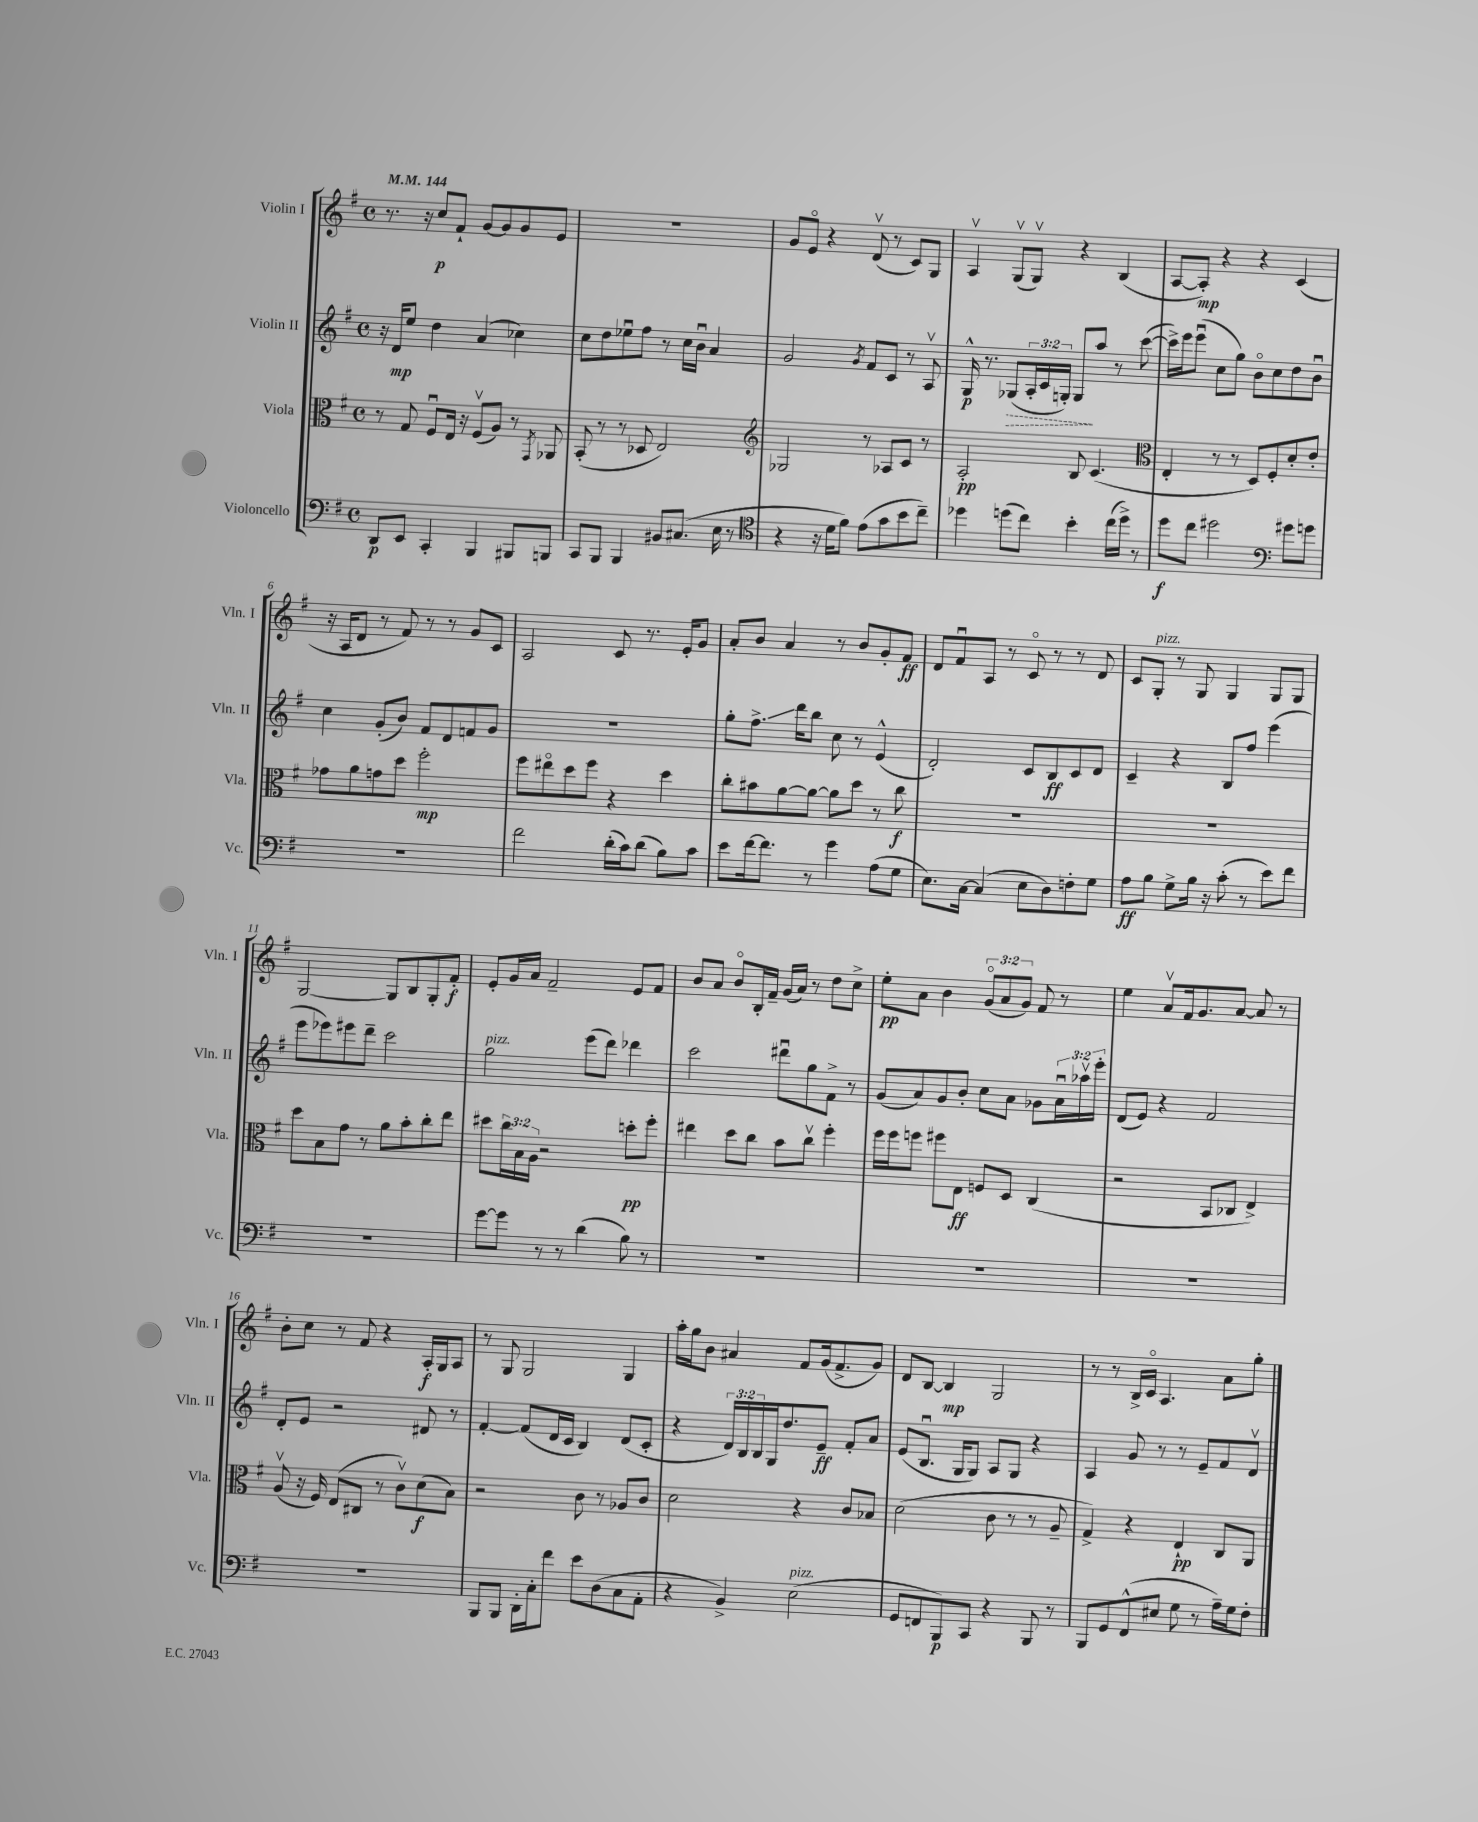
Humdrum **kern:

**kern	**kern	**kern	**kern
*staff4	*staff3	*staff2	*staff1
*clefF4	*clefC3	*clefG2	*clefG2
*k[f#]	*k[f#]	*k[f#]	*k[f#]
*M4/4	*M4/4	*M4/4	*M4/4
*met(c)	*met(c)	*met(c)	*met(c)
*MM144	*MM144	*MM144	*MM144
8DD/L	8r	16r	8.r
.	.	16d/LK	.
8EE/J	8G/	8ee/J	.
.	.	.	16r
4CC'/	8F#u/L	4dd\	8cc/L
.	16E/Jk	.	8f#`/J
.	16r	.	.
4BBB/	(8F#v/L	(4a/	[8g/L
.	8A/J)	.	8g/]
8BBB#/L	8r	4cc-\)	8g/
.	8qGG/	.	.
8BBB/J	8AA-/	.	8e/J
=	=	=	=
8CC/L	(8BB'/	8cc\L	1r
8BBB/J	8r	8dd\	.
4BBB/	8r	8ee-u\	.
.	8D-/	8ff#\J	.
8BB#/L	2E/)	8r	.
(8.C#/J	.	16cc\LL	.
.	.	16bu\JJ	.
.	.	4a/	.
16E\	.	.	.
8r	.	.	.
=	=	=	=
*clefC4	*clefG2	*	*
4r	2G-/	2g/	8g/L
.	.	.	8eo/J
16r	.	.	4r
16d\LK	.	.	.
8f#\J)	.	.	.
.	.	8qg/	.
(8e\L	8r	8f#/L	(8dv/
8g\	8A-/L	8c/J	8r
8b\	8c/J	8r	8c/L)
8cc~\J)	8r	8Av/	8G/J
=	=	=	=
4dd-\	2A'/	16G^^/	4Av/
.	.	8.r	.
(8dd\L	.	(8G-/L	(8Gv/L
8cc\J)	.	24A'/L	8Gv/J)
.	.	24c/	.
.	.	24G'/JJ)	.
4b'\	8B/	8G/L	4r
.	(4.c/	8aa/J	.
(16cc\LL	.	8r	(4B/
16dd^\JJ)	.	.	.
8r	.	([8ccc\	.
=	=	=	=
*	*clefC3	*	*
8dd\L	4E'/	16ccc^\]LL)	[8A/L
.	.	16eee\J	.
8cc\J	.	(8eeeu\J	8A'/]J)
2dd#\	8r	8cc\L	4r
.	8r	8gg\J)	.
.	8D/L)	8bo\L	4r
.	8F#'/	8cc\	.
*clefF4	*	*	*
8g#\L	8d'/	8dd\	(4c/
8g\J	8e'/J	8bu\J	.
=	=	=	=
1r	8g-\L	4cc\	16r
.	.	.	16A/LK
.	8a\	.	8d/J
.	8g\	(8g'/L	8r
.	8dd\J	8b/J)	8f#/)
.	2ff#'\	8f#/L	8r
.	.	8d/	8r
.	.	8f/	8g/L
.	.	8g/J	8c/J
=	=	=	=
2f#\	8ff#\L	1r	2A/
.	8ee#o\	.	.
.	8dd\	.	.
.	8ff#\J	.	.
(16d'\LL	4r	.	8c/
16c\J)	.	.	.
(8d\J	.	.	8.r
8B\L)	4dd\	.	.
.	.	.	16e'/LK
8c\J	.	.	8g/J
=	=	=	=
8e\L	8cc'\L	8gg'\L	8a'/L
[16f#\k	8b#\	8.ff#^\J	8b/J
8.f#\]J	.	.	.
.	[8a\	.	4a/
.	.	16ddd\LK	.
8r	8a\_J	8bb\J	.
4g\	8a\]L	8cc\	8r
.	8dd\J	8r	8b/L
(8A\L	8r	(4e^^/	8g'/
8G\J	8cc\	.	8f#/J
=	=	=	=
8.E\L)	1r	2d'/)	8d/L
.	.	.	8f#u/
[16C\Jk	.	.	.
(4C/]	.	.	8A/J
.	.	.	8r
8E\L	.	8c/L	8co/
8D\)	.	8B/	8r
8F'\	.	8c/	8r
8G\J	.	8d/J	8d/
=	=	=	=
8A\L	1r	4c~/	8c/L
8B\J	.	.	8G'/J
8G^\L	.	4r	8r
16B\Jk	.	.	8G/
16r	.	.	.
(8c'\	.	8B/L	4G/
8r	.	8ff#/J	.
8e\L)	.	(4eee\	8G/L
8f#\J	.	.	8G/J
=	=	=	=
1r	8dd\L	8eee\L	[2G/
.	8B\	8eee-\)	.
.	8g\J	8eee#\	.
.	8r	8ddd~\J	.
.	8a\L	2ccc\	8G/]L
.	8b'\	.	8B/
.	8cc'\	.	8G'/
.	8ee\J	.	8f#'/J
=	=	=	=
[8g\L	8dd#\L	2gg\	8e'/L
8g\]J	24cc\L	.	16g/L
.	24B\	.	.
.	.	.	16a/JJ
.	24A\JJ	.	.
8r	2r	.	2f#~/
8r	.	.	.
(4d\	.	(8eee\L	.
.	.	8ddd\J)	.
8B\)	8dd'\L	4ddd-\	8e/L
8r	8ff#'\J	.	8f#/J
=	=	=	=
1r	4ee#\	2ccc\	8b/L
.	.	.	8a/J
.	8dd\L	.	8bo/L
.	8cc\J	.	16B'/L
.	.	.	16f#~/JJ
.	8b\L	8ddd#u\L	(16g/LL
.	.	.	16a/JJ)
.	8ccv\J	8gg\	8r
.	4ff#'\	8f#^\J	8dd\L
.	.	8r	8cc^\J
=	=	=	=
1r	16ff#\LL	(8g/L	8ee'\L
.	16ff#\J	.	.
.	8ff\J	8a/)	8a\J
.	8ff#\L	8g/	4b\
.	8E\J	8b'/J	.
.	8F/L	8cc\L	(12go/L
.	.	.	12a/
.	8D/J	8a\J	.
.	.	.	12g/J)
.	(4C/	8g-\L	8f#/
.	.	24au\L	8r
.	.	24aa-v\	.
.	.	24eee'\JJ	.
=	=	=	=
1r	2r	(8d/L	4ee\
.	.	8e/J)	.
.	.	4r	8av/L
.	.	.	16f#/k
.	.	.	8.g/
.	8BB/L	2f#/	.
.	8C-/J	.	[8a/J
.	4E^/)	.	8a/]
.	.	.	8r
=	=	=	=
1r	(8Av/	8d'/L	8b'\L
.	16r	8e/J	8cc\J
.	16F#/)	.	.
.	(8E/L	2r	8r
.	8C#/J	.	8f#/
.	8r	.	4r
.	8cv\L)	.	.
.	(8d\	8d#/	16A'/LL
.	.	.	16G/J
.	8B\J)	8r	8A/J
=	=	=	=
8BBB/L	2r	[4f#'/	8r
8BBB/J	.	.	8G/
16DD'\LL	.	(8f#/]L	2G/
16C'\J	.	.	.
8f#\J	.	16d/L	.
.	.	16c/JJ	.
8e\L	8c\	4B/)	.
(8D\	8r	.	.
8C\	8A-/L	(8d/L	4G/
8AA'\J	8c/J	8c'/J	.
=	=	=	=
4r	2d\	4r	16aa'\LL
.	.	.	16gg\J
.	.	.	8b\J
4BB^/)	.	24d/LL)	4a#/
.	.	24B/	.
.	.	24B/	.
.	.	16G/J	.
.	.	8.dd/	.
(2E\	4r	.	8f#/L
.	.	8e~/J	(16g/k
.	.	.	8.f#^/
.	8c/L	8f#'/L	.
.	8B-/J	8a/J	8g/J)
=	=	=	=
8GG/L	(2d\	(8e/L	8d/L
8FF/	.	8.Bu/J	[8B/J
8BBB/)	.	.	4B/]
.	.	16G/LK	.
8CC/J	.	8G/J)	.
4r	8c\	8A/L	2G/
.	8r	8G/J	.
8BBB/	8r	4r	.
8r	8A~/	.	.
=	=	=	=
8BBB/L	4G^/)	4A/	8r
8GG/	.	.	8r
(8FF#^^/	4r	8g/	16B^/LL
.	.	.	16co/JJ
8E#/J	.	8r	4.A/
8G\	4E`/	8r	.
8r	.	8e~/L	.
16A~\LL)	8C/L	8f#/	8a\L
16G\J	.	.	.
8F#'\J	8AA/J	8dv/J	8gg'\J
==	==	==	==
*-	*-	*-	*-
